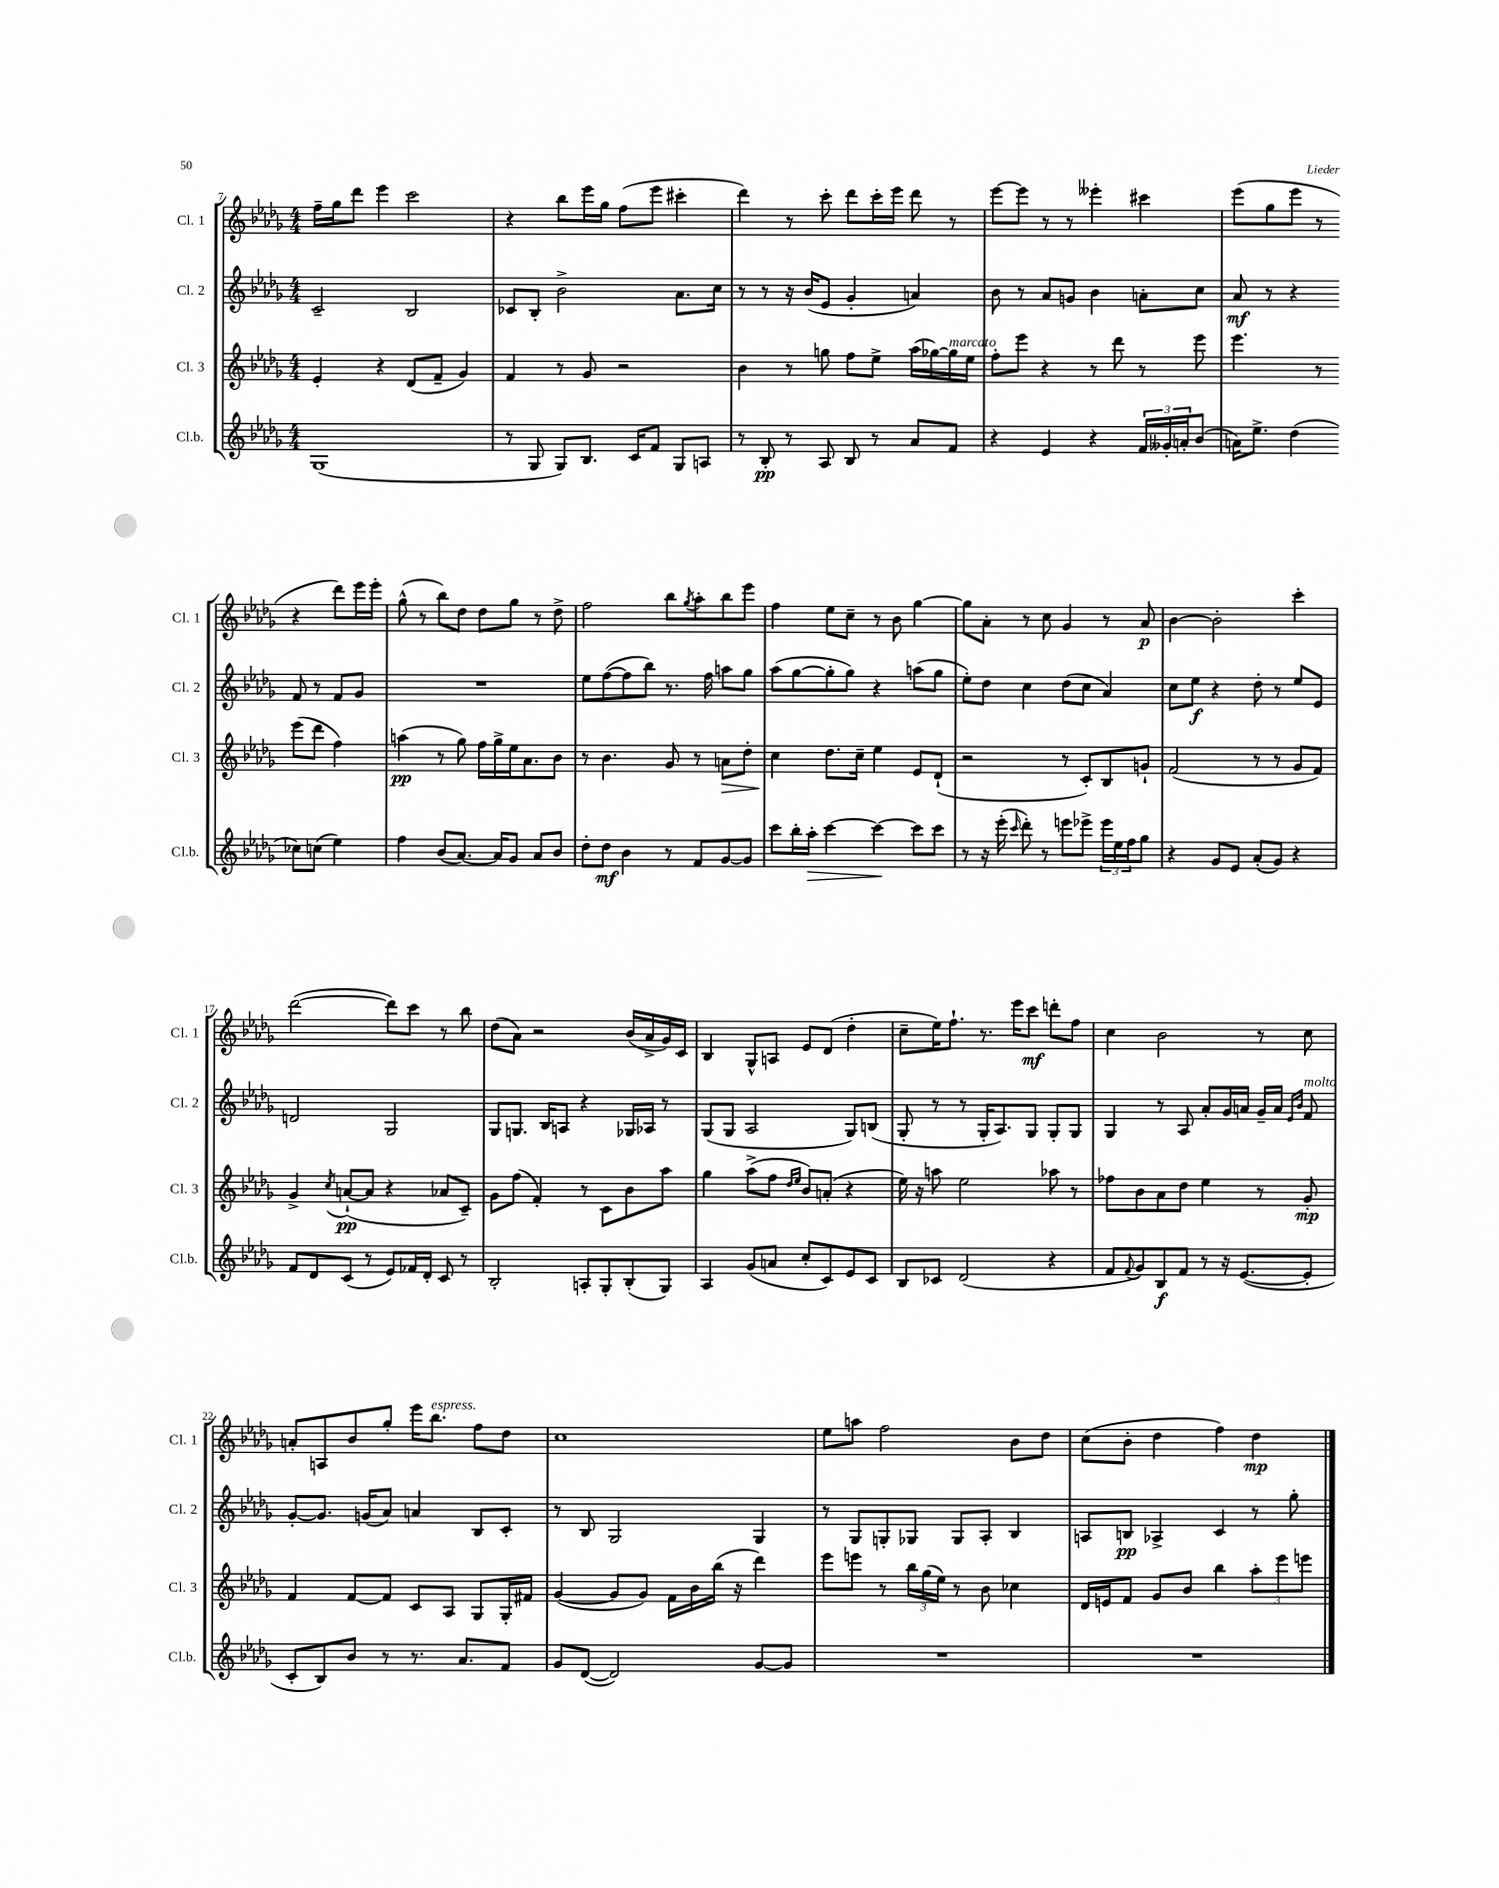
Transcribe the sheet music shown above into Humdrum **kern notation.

**kern	**kern	**kern	**kern
*staff4	*staff3	*staff2	*staff1
*clefG2	*clefG2	*clefG2	*clefG2
*k[b-e-a-d-g-]	*k[b-e-a-d-g-]	*k[b-e-a-d-g-]	*k[b-e-a-d-g-]
*M4/4	*M4/4	*M4/4	*M4/4
(1G-	4e-'	2c~	16ff~
.	.	.	16gg-
.	.	.	8ddd-
.	4r	.	4eee-
.	(8d-	2B-	2ccc
.	8f~	.	.
.	4g-)	.	.
=	=	=	=
8r	4f	8c-	4r
8G-	.	8B-'	.
8G-)	8r	2b-^	8bb-
8.B-	8g-	.	16eee-
.	.	.	16gg-
.	2r	.	(8ff
16c	.	.	.
8f	.	.	8eee-
8G-	.	8.a-	4ccc#'
8A	.	.	.
.	.	16cc	.
=	=	=	=
8r	4b-	8r	4ddd-)
8B-'	.	8r	.
8r	8r	16r	8r
.	.	(16b-	.
8A-	8gg	8e-	8ccc'
8B-	8ff	4g-'	8ddd-
8r	8ee-^	.	16ccc'
.	.	.	16eee-
8a-	(16aa-	4a)	8ddd-
.	[16gg-)	.	.
8f	16gg-]	.	8r
.	16ee-	.	.
=	=	=	=
4r	8ff'	8b-	[8eee-
.	8eee-	8r	8eee-]
4e-	4r	8a-	8r
.	.	8g	8r
4r	8r	4b-	4eee--'
.	8ddd-	.	.
24f	8r	8a'	4ccc#
24g--'	.	.	.
24a'	.	.	.
(8b-	8eee-	8cc	.
=	=	=	=
16a)	4.eee-	8a-	(8eee-
8.ee-^	.	.	.
.	.	8r	8gg-
(4dd-	.	4r	8eee-
.	8r	.	8r
8cc-)	(8eee-	8f	4r
(8cc	8ddd-	8r	.
4ee-)	4ff)	8f	8ddd-)
.	.	8g-	16eee-
.	.	.	16eee-'
=	=	=	=
4ff	(4aa	1r	(8gg-^^
.	.	.	8r
(8b-	8r	.	8bb-)
[8.a-)	8gg-)	.	8dd-
.	16ff	.	8dd-
16a-]	16gg-^	.	.
8g-	16ee-	.	8gg-
.	8.a-	.	.
8a-	.	.	8r
8b-	8b-	.	8dd-^
=	=	=	=
8dd-'	8r	8ee-	2ff
8dd-	4.b-	([8ff	.
4b-	.	8ff]	.
.	.	8bb-)	.
8r	8g-	8.r	8bb-
.	.	.	8qgg-
8f	8r	.	8aa-'
.	.	16ff	.
[8g-	8a	8aa	8bb-
8g-]	8dd-'	8gg-	8eee-
=	=	=	=
8ccc	4cc	(8aa-	4ff
16bb-'	.	[8gg-	.
16aa-'	.	.	.
[4ccc	8.dd-	8gg-']	8ee-
.	.	8gg-)	8cc~
.	16cc~	.	.
4ccc_	4ee-	4r	8r
.	.	.	8b-
8ccc]	8e-	(8aa	[4gg-
8ccc	(8d-`	8gg-	.
=	=	=	=
8r	2r	8ee-')	8gg-]
16r	.	8dd-	8a-'
(16eee-'	.	.	.
16qqccc	.	.	.
8ddd-')	.	4cc	8r
8r	.	.	8cc
8eee	8r	(8dd-	4g-
8eee-^	8c')	8cc	.
24eee-	8B-	4a-)	8r
24ee-	.	.	.
24ff	.	.	.
8gg-	8g`	.	8a-
=	=	=	=
4r	(2f	8cc	[4b-
.	.	8ee-	.
8g-	.	4r	2b-']
8e-	.	.	.
(8a-'	8r	8dd-'	.
8g-)	8r	8r	.
4r	8g-	8ee-	4ccc'
.	8f)	8e-	.
=	=	=	=
8f	4g-^	2d	([2ddd-
8d-	.	.	.
.	8qcc	.	.
(8c	([8a`	.	.
8r	8a]	.	.
8e-)	4r	2G-	8ddd-])
16f-	.	.	8ccc
16d-'	.	.	.
8c	8a-	.	8r
8r	8c~)	.	8bb-
=	=	=	=
2B-'	8g-	8G-	(8dd-
.	(8ff	8.G	8a-)
.	4f')	.	2r
.	.	16B-	.
.	.	8A	.
8A'	8r	4r	.
8G-'	8c	.	.
(8B-'	8b-	16G-	(16b-
.	.	16A-	16a-^
8G-)	8aa-	8r	16g-)
.	.	.	16c
=	=	=	=
4A-	4gg-	(8G-	4B-
.	.	8G-	.
(8g-	(8aa-^	2A-	8G-^^
8a	8ff	.	8A
.	16qqdd-	.	.
.	16qqee-	.	.
8cc'	8b-)	.	8e-
8c)	(8a'	.	(8d-
8e-	4r	8G-)	4dd-'
8c	.	(8B	.
=	=	=	=
8B-	16ee-)	8G-'	8cc~
.	16r	.	.
8c-	8aa	8r	16ee-)
.	.	.	8.ff`
(2d-	2ee-	8r	.
.	.	16G-'	8.r
.	.	8.A-)	.
.	.	.	16eee-
.	.	8G-	8ccc
4r	8aa-	8G-'	8ddd'
.	8r	8G-	8ff
=	=	=	=
8f	8ff-	4G-	4cc
8qqf	.	.	.
8g-)	8b-	.	.
8B-	8a-	8r	2b-
8f	8dd-	8A-	.
8r	4ee-	8a-'	.
16r	.	16g-	.
([8.e-	.	16a	.
.	8r	16g-~	8r
.	.	16a	.
.	.	16qqe-	.
.	.	16qqb-	.
8e-']	8g-'	8f	8cc
=	=	=	=
8c'	4f	[8g-'	8a'
8B-)	.	8.g-]	8A
8b-	[8f	.	8b-
.	.	(16g	.
8r	8f]	8a-)	8gg-'
8.r	8c	4a	16eee-
.	.	.	8.bb-
.	8A-	.	.
8.a-	.	.	.
.	8G-	8B-	8ff
8f	16G-'	8c'	8dd-
.	16f#	.	.
=	=	=	=
8g-	([4g-	8r	1cc
([8d-	.	8B-	.
2d-])	8g-]	2G-	.
.	8g-)	.	.
.	16f	.	.
.	16b-	.	.
.	(16bb-	.	.
.	16r	.	.
[8g-	4ddd-)	4G-	.
8g-]	.	.	.
=	=	=	=
1r	8eee-	8r	8ee-
.	8eee	8G-	8aa
.	8r	8G'	2ff
.	24bb-	8G-	.
.	(24gg-	.	.
.	24ee-)	.	.
.	8r	8G-	.
.	8b-	8A-'	.
.	4cc-	4B-	8b-
.	.	.	8dd-
=	=	=	=
1r	16d-	8A	(8cc
.	16e	.	.
.	8f	8B	8b-'
.	8g-	4A-^	4dd-
.	8b-	.	.
.	4bb-	4c	4ff)
.	12aa-'	8r	4dd-
.	12eee-	.	.
.	.	8gg-'	.
.	12eee	.	.
==	==	==	==
*-	*-	*-	*-
